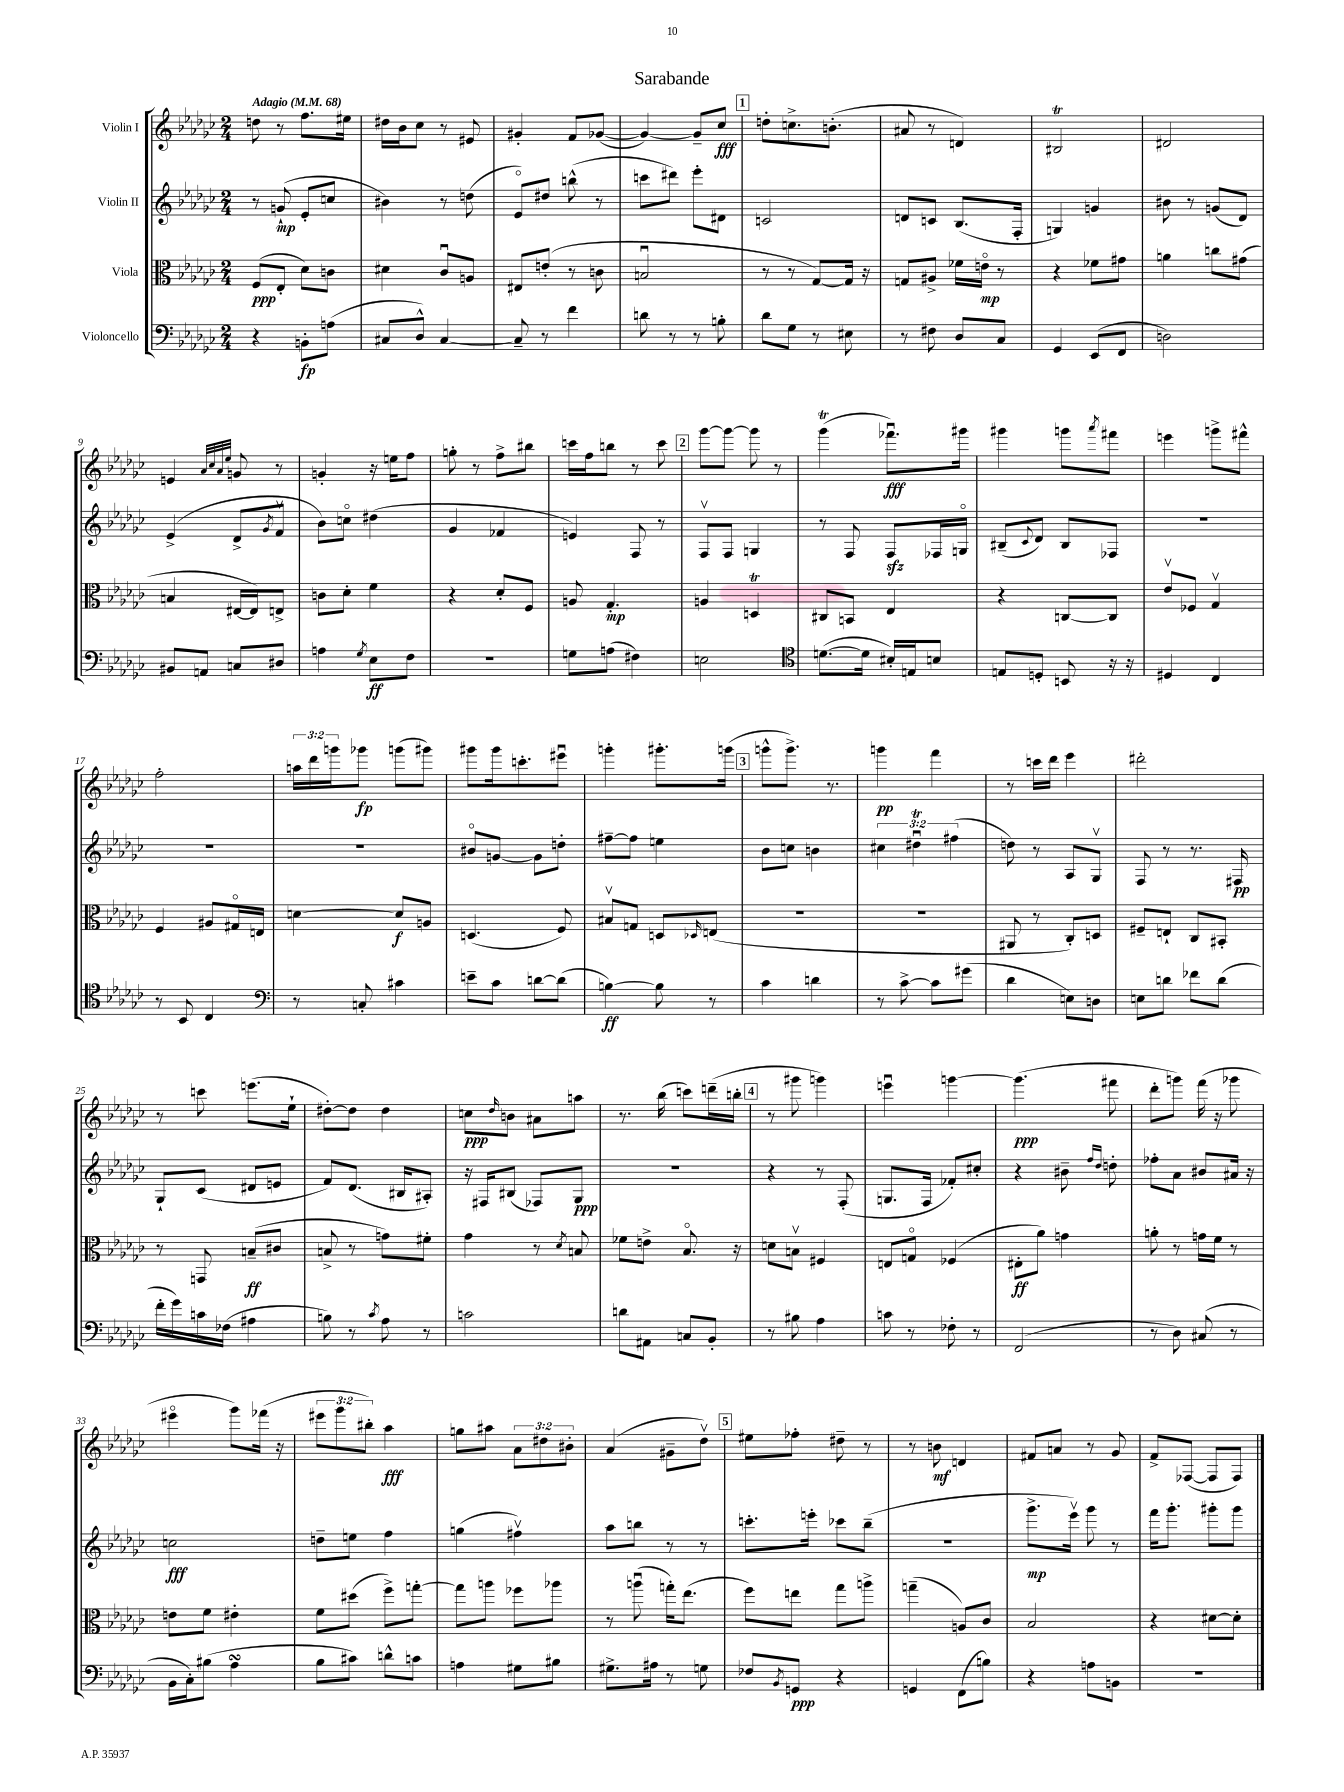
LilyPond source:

\header { title = "Sarabande" }
<<
\new StaffGroup <<
\new Staff = "s0" \with { instrumentName = "Violin I" } {
    \clef treble \key ges \major \numericTimeSignature \time 2/4 \override Staff.TupletNumber.text = #tuplet-number::calc-fraction-text \tempo "Adagio" 4 = 68
    d''8 r8 f''8. eis''16 |
    dis''16 bes'16 ces''8 r8 eis'8 |
    gis'4-. f'8 ges'8~( |
    ges'4~) ges'8-- ces''8\fff |
    \mark \markup { \box "1" } d''8-. c''8.-> b'8.-.( |
    ais'8 r8 d'4) |
    bis2\trill |
    dis'2 |
    e'4 \grace { aes'32 ces''32 aes'32 ees''32 } g'8 r8 |
    g'4-. r16 e''16 f''8 |
    g''8-. r8 f''8-> bis''8 |
    c'''16 f''16 b''8 r8 c'''8 |
    \mark \markup { \box "2" } ges'''8~ ges'''8~ ges'''8 r8 |
    ges'''4\trill( fes'''8.\downbow\fff) gis'''16 |
    gis'''4 g'''8 \acciaccatura { aes'''8 } fis'''8 |
    e'''4 g'''8-> fis'''8-^ |
    f''2-. |
    \tuplet 3/2 { a''16 des'''16 g'''16 } ges'''8\fp g'''8( gis'''8) |
    gis'''8 gis'''16 c'''8.-. eis'''8\downbow |
    g'''4-. gis'''8.-. g'''16( |
    \mark \markup { \box "3" } g'''8-^ g'''8.->) r8. |
    g'''4\pp f'''4 |
    r8 c'''16 des'''16 ees'''4 |
    dis'''2-. |
    r8 c'''8 e'''8.( ees''16-! |
    dis''8~-.) dis''8 dis''4 |
    c''8\ppp \grace { des''16 } b'8 ais'8 a''8 |
    r8. bes''16( c'''8) d'''16--( b''16-. |
    \mark \markup { \box "4" } r8 gis'''8 g'''4) |
    e'''4\downbow g'''4~ |
    g'''4.\ppp( fis'''8 |
    des'''8-. g'''8) f'''16( r16 ges'''8 |
    eis'''4\flageolet ges'''8) fes'''16( r16 |
    \tuplet 3/2 { eis'''8 ges'''8 bis''8-.) } aes''4\fff |
    g''8 ais''8 \tuplet 3/2 { aes'8 dis''8 bis'8-. } |
    aes'4( gis'8-- des''8\upbow) |
    \mark \markup { \box "5" } eis''8 fes''8-. dis''8-- r8 |
    r8 b'8\mf d'4 |
    fis'8 a'8 r8 ges'8 |
    f'8-> fes8~( fes8 fes8) \bar "|." |
}
\new Staff = "s1" \with { instrumentName = "Violin II" } {
    \clef treble \key ges \major \numericTimeSignature \time 2/4 \override Staff.TupletNumber.text = #tuplet-number::calc-fraction-text
    r8 g'8-!\mp( ees'8-. c''8 |
    bis'4) r8 d''8( |
    ees'8\flageolet) dis''8 b''8-^( r8 |
    c'''8 dis'''8) ees'''8-. dis'8 |
    \mark \markup { \box "1" } c'2 |
    d'8 c'8 bes8.( f16-. |
    g4) g'4 |
    bis'8 r8 g'8( des'8) |
    ees'4->( des'8-> \acciaccatura { ges'8 } f'8\upbow |
    bes'8) c''8\flageolet dis''4( |
    ges'4 fes'4 |
    e'4) f8 r8 |
    \mark \markup { \box "2" } f8\upbow f8 g4 |
    r8 f8 f8\sfz fes16 g16\flageolet |
    bis8--( \appoggiatura { ces'8 } des'8) bis8 fes8 |
    R2 |
    R2 |
    R2 |
    bis'8\flageolet g'8~ g'8 d''8-. |
    fis''8~-- fis''8 e''4 |
    \mark \markup { \box "3" } bes'8 c''8 b'4 |
    \tuplet 3/2 { cis''4 dis''4\downbow\trill fis''4( } |
    d''8) r8 aes8 ges8\upbow |
    f8 r8 r8. fis16\pp |
    ges8-! ces'8( dis'8 e'8 |
    f'8) des'8.( bis16 ais8-.) |
    r16 fis16 bis8( fes8) ges8\ppp |
    R2 |
    \mark \markup { \box "4" } r4 r8 f8-.( |
    g8. f16 fes'8-.) cis''8-. |
    r4 bis'8-- \grace { f''16 des''16 } d''8-. |
    fes''8-. aes'8 bis'8 ais'16 r16 |
    c''2\fff |
    d''8-- e''8 f''4 |
    g''4( fis''4\upbow) |
    aes''8 b''8 r8 r8 |
    \mark \markup { \box "5" } c'''8.-. e'''16-. ces'''8 bes''8--( |
    R2 |
    ges'''8.->\mp ees'''16\upbow) ges'''8 r8 |
    f'''16 ges'''8.-. gis'''8-. gis'''8 \bar "|." |
}
\new Staff = "s2" \with { instrumentName = "Viola" } {
    \clef alto \key ges \major \numericTimeSignature \time 2/4
    f8\ppp( ees8-. des'8) c'8 |
    dis'4 ces'8\downbow a8 |
    eis8 e'8-.( r8 c'8 |
    b2\downbow |
    \mark \markup { \box "1" } r8 r8 ges8~) ges16 r16 |
    g8 ais8-> fes'16 e'16\flageolet\mp r8 |
    r4 fes'8 gis'8 |
    a'4 c''8 gis'8( |
    b4 eis16~ eis16) e8-> |
    c'8 des'8-. f'4 |
    r4 des'8-. f8 |
    a8 ges4.-.\mp |
    \mark \markup { \box "2" } a4 d4\trill |
    cis8 b,8 ees4 |
    r4 c8~ c8 |
    ees'8\upbow fes8 ges4\upbow |
    f4 ais8 gis16\flageolet e16 |
    d'4~ d'8\f a8 |
    d4.( f8) |
    bis8\upbow g8 d8 \grace { des16 } e8( |
    \mark \markup { \box "3" } R2 |
    R2 |
    ais,8 r8 ces8-.) d8 |
    fis8-- e8-! ces8 bis,8-. |
    r8 g,8 b8--\ff( cis'8 |
    b8-> r8 g'8) fis'8-. |
    ges'4 r8 \acciaccatura { des'8 } b8 |
    fes'8 e'8-> bes8.\flageolet r16 |
    \mark \markup { \box "4" } d'8 b8\upbow fis4 |
    e8 g8\flageolet fes4( |
    eis8-.\ff aes'8) g'4 |
    a'8-. r8 g'16 f'16 r8 |
    e'8 f'8 eis'4-. |
    f'8 dis''8( f''8->) g''8~-. |
    g''8 a''8 fes''8 aes''8 |
    r8 a''8\downbow( g''16-.) ees''8.( |
    \mark \markup { \box "5" } f''8) e''8 ges''8 a''8-> |
    g''4--( a8) ces'8 |
    bes2 |
    r4 dis'8~ dis'8-. \bar "|." |
}
\new Staff = "s3" \with { instrumentName = "Violoncello" } {
    \clef bass \key ges \major \numericTimeSignature \time 2/4
    r4 b,8-.\fp a8( |
    cis8 des8-^) cis4~ |
    cis8-- r8 f'4 |
    d'8 r8 r8 b8-. |
    \mark \markup { \box "1" } des'8 ges8 r8 eis8 |
    r8 fis8 des8 ces8 |
    ges,4 ees,8( f,8 |
    d2) |
    bis,8 a,8 c8 dis8 |
    a4 \acciaccatura { ges8 } ees8\ff f8 |
    R2 |
    g8 a8( fis4) |
    \mark \markup { \box "2" } e2 |
    \clef tenor d'8.~( d'16 bis16-.) e16 b8 |
    e8 d8-. b,8 r16 r16 |
    dis4 ces4 |
    r8 bes,8 ces4 |
    \clef bass r8 c8-. cis'4 |
    e'8-- ces'8 d'8~ d'8( |
    b4~\ff) b8 r8 |
    \mark \markup { \box "3" } ces'4 d'4 |
    r8 ces'8~-> ces'8 gis'8( |
    des'4 e8) d8 |
    e8 d'8 fes'8 d'8( |
    f'16-. ges'16) c'16 fes16( ais4 |
    b8) r8 \acciaccatura { ces'8 } aes8 r8 |
    c'2 |
    d'8 ais,8 c8 bes,8-. |
    \mark \markup { \box "4" } r8 bis8 aes4 |
    c'8 r8 fes8-. r8 |
    f,2( |
    r8 des8) cis8( r8 |
    bes,16 ces16-.) bis8( aes4\turn |
    bes8 cis'8) d'8-^ c'8 |
    a4 gis8 bis8 |
    gis8.-> ais16 r8 g8 |
    \mark \markup { \box "5" } fes8 \acciaccatura { bes,8 } g,8\ppp r4 |
    g,4 f,8( b8) |
    r4 a8 b,8 |
    R2 \bar "|." |
}
>>
>>
